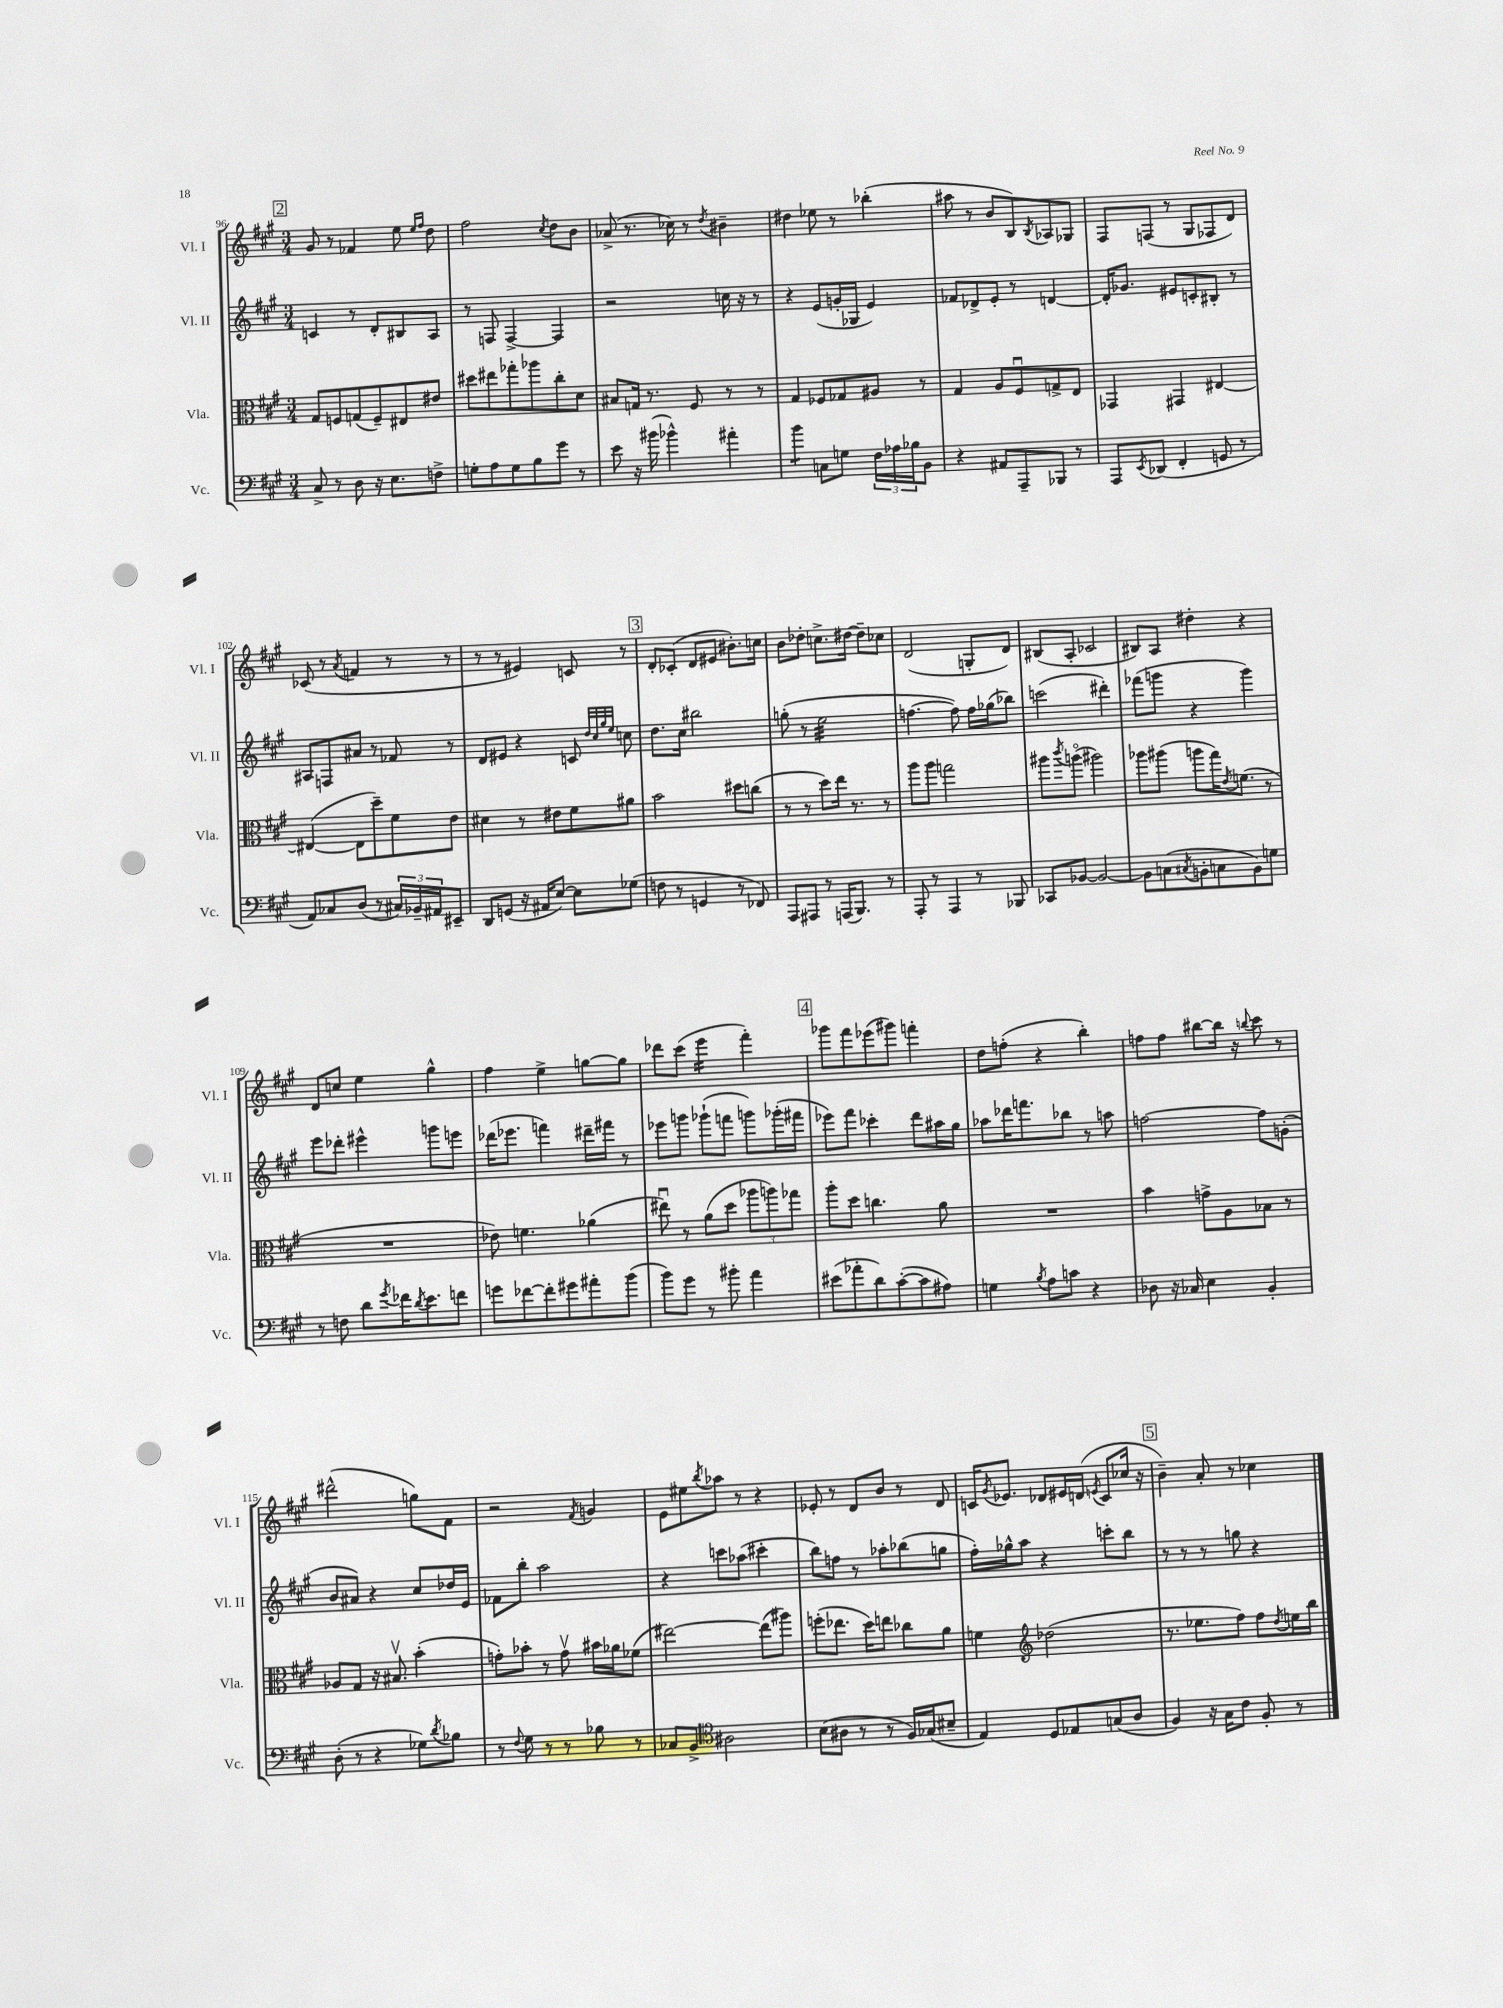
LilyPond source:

<<
\new StaffGroup <<
\new Staff = "s0" \with { instrumentName = "Vl. I" shortInstrumentName = "Vl. I" } {
    \clef treble \key a \major \numericTimeSignature \time 3/4
    \mark \markup { \box "2" } gis'8 r8 fes'4 e''8 \grace { e''16 fis''16 } d''8 |
    fis''2 \acciaccatura { cis''8 } d''8 b'8 |
    aes'8->( r8. ces''16) r8 \acciaccatura { d''8 } bis'4-- |
    dis''4 ees''8 r8 bes''4-.( |
    ais''8 r8 b'8 b8) \acciaccatura { b8 } aes8 ges8 |
    fis8 f8( r8 gis8 fes8 d'8) |
    ces'8( r8 \acciaccatura { a'8 } f'4 r8 r8 |
    r8 r8 eis'4) c'8 r8 |
    \mark \markup { \box "3" } d'8-. ces'8-.( d'8 eis'8 bis'8.-.) c''16 |
    b'8 des''8-. c''8.-> dis''16~ dis''8-- ces''8 |
    d'2( g8-. d'8) |
    bis8( a8-. ces'2 |
    bis8) a8 dis''4-. r4 |
    d'8 c''8 e''4 gis''4-^ |
    fis''4 e''4-> g''8~ g''8 |
    des'''8 cis'''8( e'''4:16 fis'''4-.) |
    \mark \markup { \box "4" } ges'''8 fis'''8 ees'''8( gis'''8) f'''4-. |
    d''8 f''8-.( r4 b''4-.) |
    f''8 f''8 bis''8~ bis''16 r16 \appoggiatura { b''8 } cis'''8 r8 |
    dis'''2-^( g''8) fis'8 |
    r2 \acciaccatura { fis'8 } g'4 |
    e'8 eis''8 \acciaccatura { b''8 } aes''8 r8 r4 |
    ees'8-. r8 d'8 b'8 r8 d'8 |
    c'16 \acciaccatura { gis'8 } ees'8. des'8 eis'16 d'16( \acciaccatura { e'8 } c'8 ces''16 r16 |
    \mark \markup { \box "5" } b'4--) a'8-. r8 ces''4 \bar "|." |
}
\new Staff = "s1" \with { instrumentName = "Vl. II" shortInstrumentName = "Vl. II" } {
    \clef treble \key a \major \numericTimeSignature \time 3/4
    \mark \markup { \box "2" } c'4 r8 d'8-. bis8 a8 |
    r8 f8 f4~-> f4 |
    r2 c''16 r16 r8 |
    r4 e'8( g'16-. ges16 e'4) |
    fes'8 des'8-> e'8-. r8 d'4~ |
    d'16-. ges'8. eis'8 c'8-. bis8-. r8 |
    ais8 f8 ais'8 r8 fes'8 r8 |
    d'8 eis'8 r4 c'8 \grace { d''32 cis''32 gis''32 e''32 } c''8 |
    \mark \markup { \box "3" } d''8. cis''16 bis''2 |
    g''8-.( r8 e''2:32 |
    f''4.~ f''8) f''16 ges''16( bes''8) |
    c'''2( dis'''4-.) |
    fes'''8( g'''8 r4 g'''4) |
    e'''8 des'''8-. eis'''4-^ g'''8 e'''8 |
    des'''16( ees'''8. f'''4) dis'''16-- fis'''16 r8 |
    ees'''8 g'''8 ges'''8-!( f'''8 g'''8) ges'''16-.( fis'''16 |
    \mark \markup { \box "4" } ees'''8) fis'''8 ces'''4-. d'''8 ais''16 gis''16 |
    aes''8 des'''16 f'''8. bes''8 r8 a''8 |
    f''2~ f''8 g'8-.( |
    b'8 ais'8) r4 cis''8 des''16 e'16 |
    fes'8 b''8-. a''2 |
    r4 c'''8 aes''8( cis'''4-. |
    b''8) f''8 r8 aes''8-. bes''8( g''8 |
    fis''16-.) ges''16-^ a''8 r4 c'''8-. b''8 |
    \mark \markup { \box "5" } r8 r8 r8 g''8 r4 \bar "|." |
}
\new Staff = "s2" \with { instrumentName = "Vla." shortInstrumentName = "Vla." } {
    \clef alto \key a \major \numericTimeSignature \time 3/4
    \mark \markup { \box "2" } gis8 f8 g8( f8--) eis8 eis'8 |
    dis''8 eis''8 ges''8-. aes''8 cis''8-. d'8 |
    bis8 g16 r8. fis8 r8 r8 |
    gis4 fes8 ges8 ais8 r8 |
    gis4 a8 fis8\downbow g8-> e8 |
    ges,4 gis,4 eis4~ |
    eis4~( eis8 d''8--) fis'8 e'8 |
    dis'4 r8 eis'8 fis'8 ais'8 |
    \mark \markup { \box "3" } b'2 dis''8 c''8( |
    r8 r8 d''8) e''16 r8. r8 |
    a''8 a''8 g''2 |
    ais''8 \acciaccatura { cis'''8 } a''8\flageolet( ais''2) |
    aes''8 ais''8( a''8 gis''16) \acciaccatura { e'8 } f'8.( r8 |
    R2. |
    ees'8) f'4. aes'4( |
    eis''8\downbow) r8 a'8( d''8 \tuplet 3/2 { aes''8 a''8) ges''8 } |
    \mark \markup { \box "4" } a''8-. d''8 c''4. a'8 |
    R2. |
    b'4 g'8-> a8 bes8 r8 |
    aes8 gis8 r16 bis8.\upbow b'4-.( |
    g'8-.) bes'8-. r8 g'8\upbow bis'16 aes'16 fes'8( |
    eis''2~) eis''8( ais''8) |
    f''8-.( ees''8. d''16) e''8 ces''8 a'8 |
    f'4 \clef treble des''2( |
    \mark \markup { \box "5" } r8. ees''8. fis''8) fis''8 \acciaccatura { d''8 } e''16 b''16 \bar "|." |
}
\new Staff = "s3" \with { instrumentName = "Vc." shortInstrumentName = "Vc." } {
    \clef bass \key a \major \numericTimeSignature \time 3/4
    \mark \markup { \box "2" } cis8-> r8 d8 r16 e8. f8-> |
    g8-. a8 g8 b8 gis'8 r8 |
    e'8 r16 bis'16( bes'4-^) ais'4-. |
    b'4:8 c8 g8 \tuplet 3/2 { fis16 aes16 bes16 } b,8 |
    r4 ais,8 a,,8-- bes,,8 r8 |
    a,,8 \acciaccatura { e,8 } des,8( fis,4-. g,8 r8 |
    a,8) ces8 d8( r8 \tuplet 3/2 { cis16) bes,16-- ais,16 } eis,8-- |
    d,8 g,8( r16 ais,16 e8~) e8 ges8( |
    \mark \markup { \box "3" } f8 r8 g,4 r8 fes,8) |
    a,,8 ais,,8 r8 a,,16( b,,8.) r8 |
    a,,8-. r8 a,,4 r8 bes,,8 |
    ces,8 bes,8~ bes,2~ |
    bes,8 c8( \acciaccatura { cis8 } b,8-. c8 b,8) g8 |
    r8 f8 d'8 \acciaccatura { gis'8 } fes'16 \acciaccatura { d'8 } e'8. f'8 |
    g'8 fes'8~ fes'8-. gis'8 ais'8-. b'8( |
    b'8) gis'8 r8 bis'8-. a'4 |
    \mark \markup { \box "4" } eis'8( aes'8-. d'8) cis'8~-.( cis'8 ais8) |
    g4 \acciaccatura { b8 } a8 c'8 r4 |
    des8 r16 ces16 e4 b,4-. |
    d8-.( r8 r4 ges8) \acciaccatura { d'8 } bes8 |
    r8 \appoggiatura { fis8 } gis8 r8 r8 bes8 r8 |
    ces8 b,8-> \clef tenor ais2 |
    b8( ais8 r8 r8 fis16) ges16( bis8-- |
    e4) d8 ees8 g8( a8 |
    \mark \markup { \box "5" } fis4) r16 gis16 cis'8 fis8-. r8 \bar "|." |
}
>>
>>
\layout { \context { \Score currentBarNumber = #96 } }
